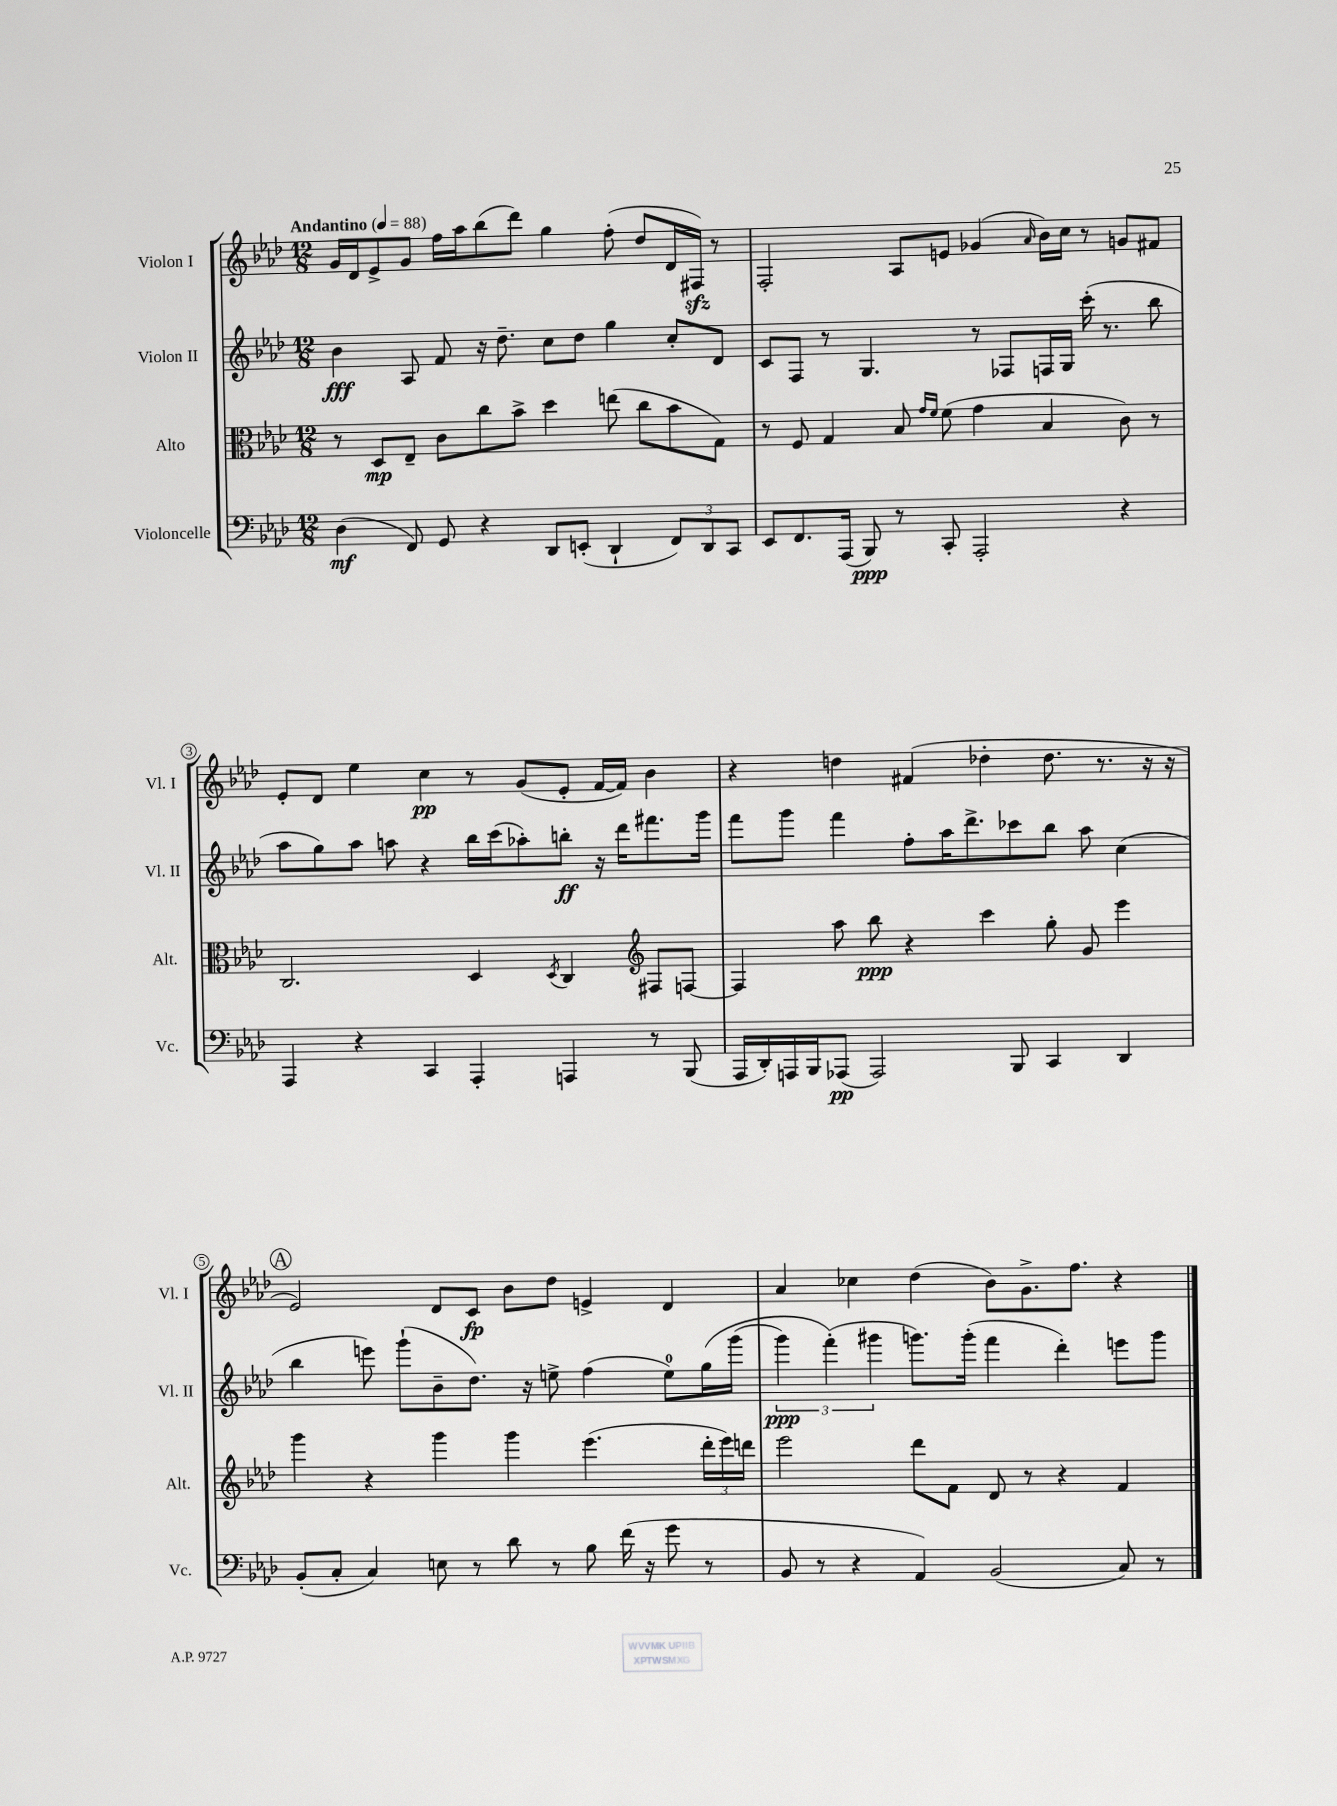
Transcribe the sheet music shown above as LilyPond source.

<<
\new StaffGroup <<
\new Staff = "s0" \with { instrumentName = "Violon I" shortInstrumentName = "Vl. I" } {
    \clef treble \key aes \major \numericTimeSignature \time 12/8 \tempo "Andantino" 4 = 88
    g'16 des'16 ees'8-> g'8 f''16 aes''16 bes''8( des'''8) g''4 f''8-.( des''8 des'16 fis16\sfz) r8 |
    f2-. aes8 e'8 ges'4( \grace { aes'16 } bes'16) c''16 r8 g'8 fis'8 |
    ees'8-. des'8 ees''4 c''4\pp r8 g'8( ees'8-. f'16~ f'16) bes'4 |
    r4 d''4 fis'4( des''4-. des''8. r8. r16 r16 |
    \mark \markup { \circle "A" } ees'2) des'8 c'8\fp bes'8 des''8 e'4-> des'4 |
    aes'4 ces''4 des''4( bes'8) g'8.-> f''8. r4 \bar "|." |
}
\new Staff = "s1" \with { instrumentName = "Violon II" shortInstrumentName = "Vl. II" } {
    \clef treble \key aes \major \numericTimeSignature \time 12/8
    bes'4\fff aes8 f'8 r16 des''8.-- c''8 des''8 g''4 c''8-. des'8 |
    c'8 f8 r8 g4. r8 fes8 f16 g16 c'''16-.( r8. bes''8 |
    aes''8 g''8) aes''8 a''8 r4 bes''16 c'''16( aes''8-.) b''8-.\ff r16 des'''16 fis'''8. g'''16 |
    f'''8 g'''8 f'''4 f''8-. aes''16 des'''8.-> ces'''8 bes''8 aes''8 c''4( |
    \mark \markup { \circle "A" } bes''4 e'''8) g'''8-!( bes'8-- des''8.) r16 e''8-> f''4( e''8-0) g''16\( g'''16( |
    \tuplet 3/2 { g'''4\ppp) f'''4-.(\) gis'''4 } g'''8.) g'''16-.( f'''4 des'''4-.) e'''8 g'''8 \bar "|." |
}
\new Staff = "s2" \with { instrumentName = "Alto" shortInstrumentName = "Alt." } {
    \clef alto \key aes \major \numericTimeSignature \time 12/8
    r8 des8\mp ees8-- c'8 c''8 bes'8-> des''4 e''8( c''8 bes'8 g8) |
    r8 f8 g4 bes8 \grace { g'16 f'16 } f'8( g'4 bes4 c'8) r8 |
    c2. des4 \acciaccatura { des8 } c4 \clef treble fis8 f8~ |
    f4 aes''8 bes''8\ppp r4 c'''4 g''8-. g'8 ees'''4 |
    \mark \markup { \circle "A" } g'''4 r4 g'''4 g'''4 ees'''4.( \tuplet 3/2 { des'''16-. ees'''16) d'''16 } |
    ees'''2 des'''8 f'8 des'8 r8 r4 f'4 \bar "|." |
}
\new Staff = "s3" \with { instrumentName = "Violoncelle" shortInstrumentName = "Vc." } {
    \clef bass \key aes \major \numericTimeSignature \time 12/8
    des4\mf( f,8) g,8 r4 des,8 e,8-.( des,4-! \tuplet 3/2 { f,8) des,8 c,8 } |
    ees,8 f,8. aes,,16( bes,,8\ppp) r8 c,8-. aes,,2-. r4 |
    aes,,4 r4 c,4 aes,,4-. a,,4 r8 bes,,8( |
    aes,,16 des,16-.) a,,16 bes,,16 aes,,8\pp( aes,,2) bes,,8 c,4 des,4 |
    \mark \markup { \circle "A" } bes,8-.( c8-. c4) e8 r8 des'8 r8 bes8 f'16( r16 g'8 r8 |
    bes,8 r8 r4 aes,4) bes,2( c8) r8 \bar "|." |
}
>>
>>
\layout { \context { \Score \override BarNumber.stencil = #(make-stencil-circler 0.1 0.3 ly:text-interface::print) } }
